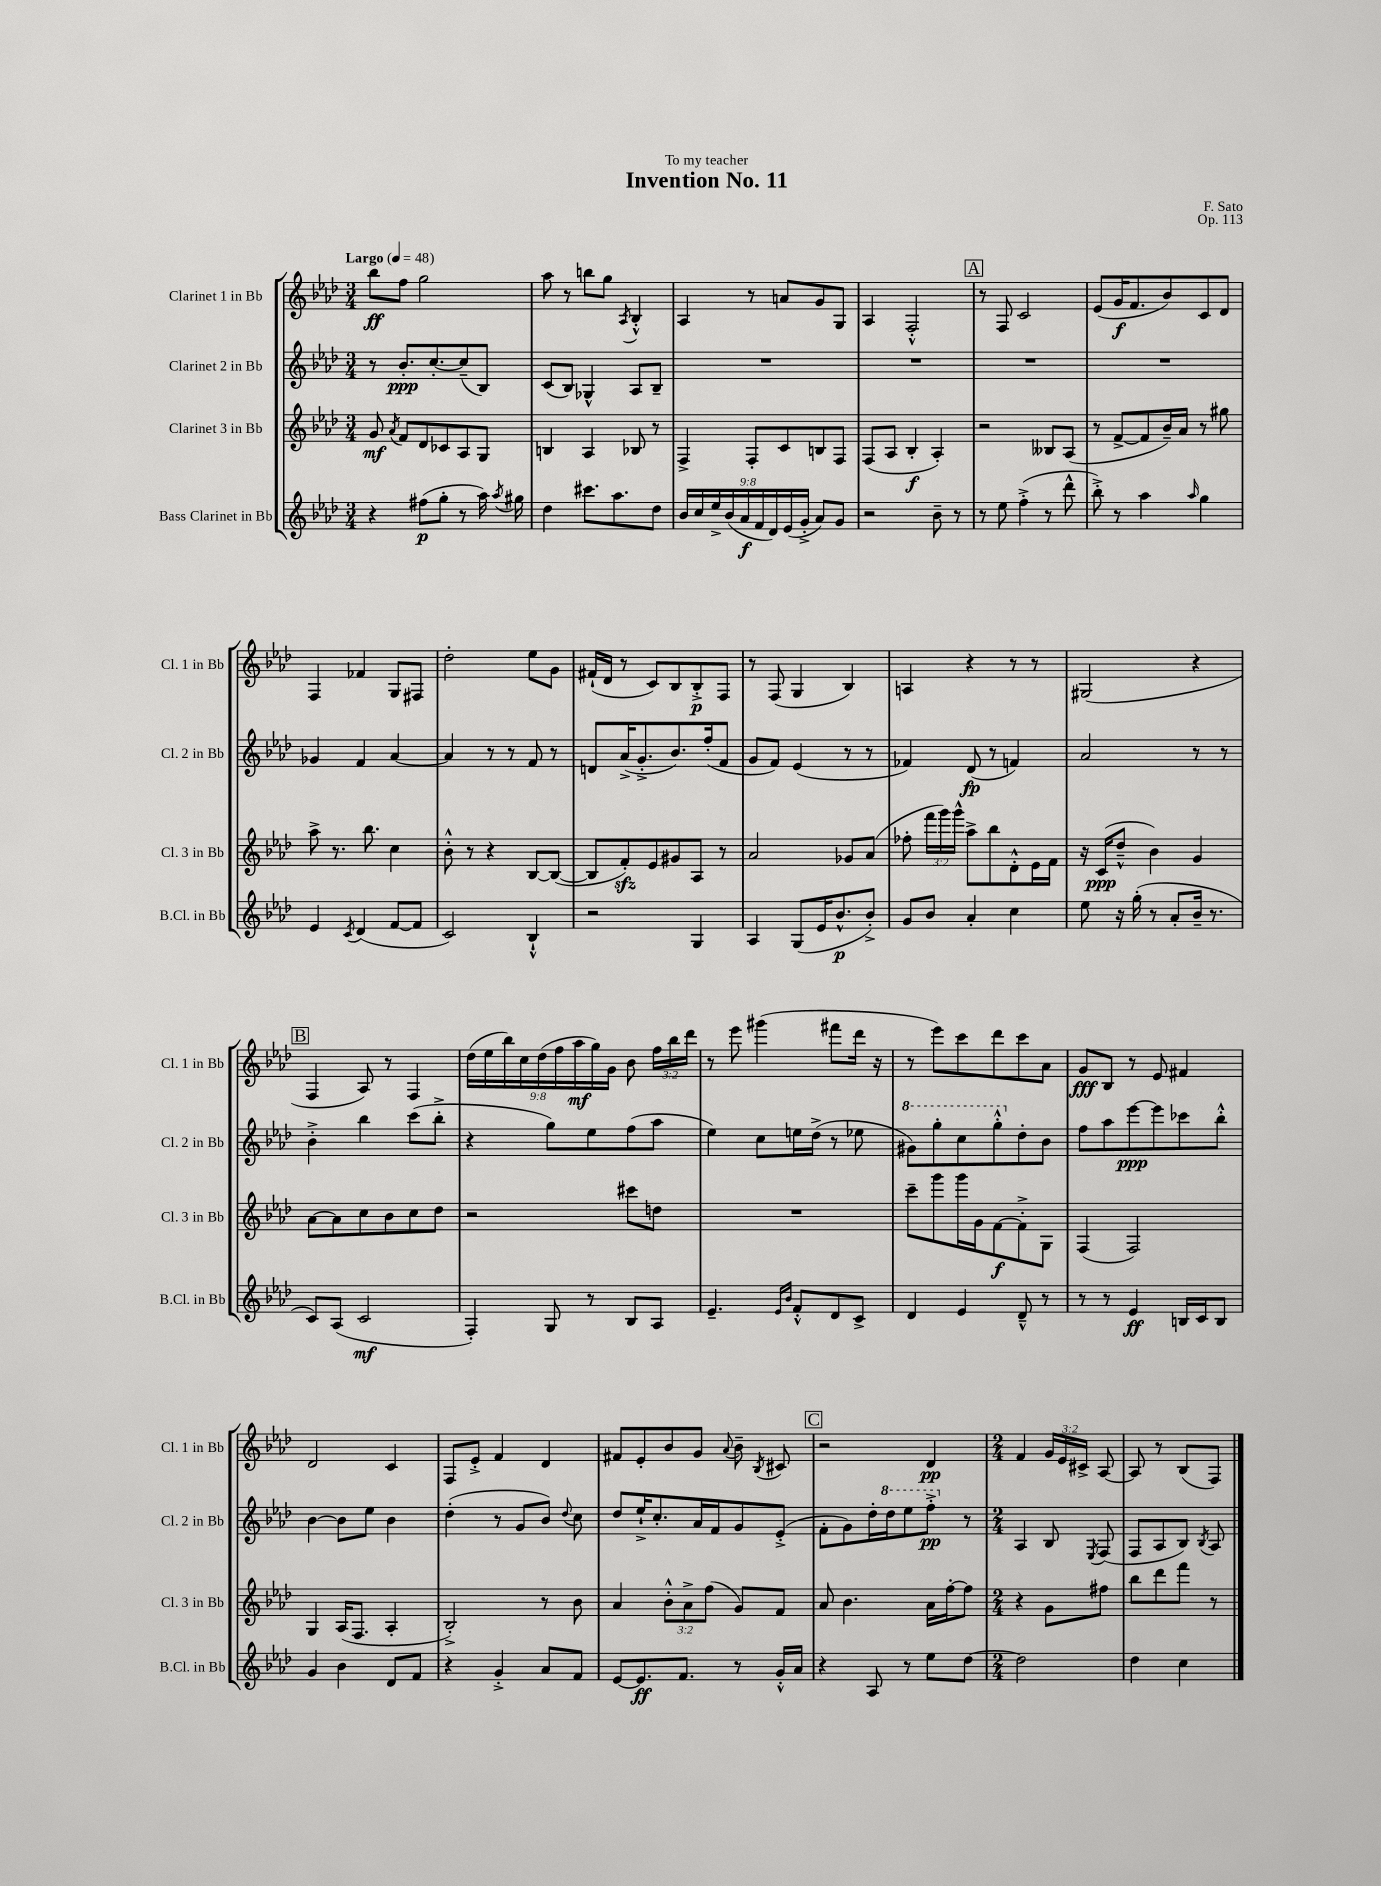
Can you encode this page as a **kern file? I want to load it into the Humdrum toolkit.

**kern	**dynam	**kern	**dynam	**kern	**dynam	**kern	**dynam
*part4	*part4	*part3	*part3	*part2	*part2	*part1	*part1
*staff4	*staff4	*staff3	*staff3	*staff2	*staff2	*staff1	*staff1
*I"Bass Clarinet in Bb	*	*I"Clarinet 3 in Bb	*	*I"Clarinet 2 in Bb	*	*I"Clarinet 1 in Bb	*
*I'B.Cl. in Bb	*	*I'Cl. 3 in Bb	*	*I'Cl. 2 in Bb	*	*I'Cl. 1 in Bb	*
*clefG2	*	*clefG2	*	*clefG2	*	*clefG2	*
*k[b-e-a-d-]	*	*k[b-e-a-d-]	*	*k[b-e-a-d-]	*	*k[b-e-a-d-]	*
*M3/4	*	*M3/4	*	*M3/4	*	*M3/4	*
*MM48	*	*MM48	*	*MM48	*	*MM48	*
=1	=1	=1	=1	=1	=1	=1	=1
!	!	!	!	!	!	!LO:TX:a:B:t=Largo	!
4r	.	8g/	mf	8r	.	8bb-\L	ff
.	.	8qa-/	.	.	.	.	.
.	.	8f/L	.	8.b-'/L	ppp	8ff\J	.
(8ff#X\L	p	8d-/	.	.	.	2gg\	.
.	.	.	.	[8.cc'/	.	.	.
8gg'\J	.	8c-X/	.	.	.	.	.
8r	.	8A-/	.	(8cc~/]	.	.	.
16aa-\)	.	8G/J	.	8B-/J)	.	.	.
8qaa-/	.	.	.	.	.	.	.
16gg#X\	.	.	.	.	.	.	.
=2	=2	=2	=2	=2	=2	=2	=2
4dd-\	.	4Bn/	.	(8c/L	.	8aa-\	.
.	.	.	.	8B-/J)	.	8r	.
8.ccc#X\L	.	4A-/	.	4G-X^^/	.	8bbn\L	.
.	.	.	.	.	.	8gg\J	.
8.aa-\	.	.	.	.	.	.	.
.	.	.	.	.	.	8qA-/	.
.	.	8B-X/	.	8A-/L	.	4B-'^^/	.
8dd-\J	.	8r	.	8B-~/J	.	.	.
=3	=3	=3	=3	=3	=3	=3	=3
18b-/LL	.	4F^/	.	2.r	.	4A-/	.
18cc/	.	.	.	.	.	.	.
18ee-^/	.	.	.	.	.	.	.
(18b-/	.	.	.	.	.	.	.
18a-/	f	.	.	.	.	.	.
.	.	8F'/L	.	.	.	8r	.
18f/	.	.	.	.	.	.	.
18d-/)	.	.	.	.	.	.	.
.	.	8c/	.	.	.	8an/L	.
(18e-/	.	.	.	.	.	.	.
18g'^/JJ	.	.	.	.	.	.	.
8a-/L)	.	8Bn/	.	.	.	8g/	.
8g/J	.	8F/J	.	.	.	8G/J	.
=4	=4	=4	=4	=4	=4	=4	=4
2r	.	(8F/L	.	2.r	.	4A-/	.
.	.	8A-/J	.	.	.	.	.
.	.	4B-'/	f	.	.	2F'^^/	.
8b-~\	.	4A-'/)	.	.	.	.	.
8r	.	.	.	.	.	.	.
!!LO:REH:place=s1:t=A
=5	=5	=5	=5	=5	=5	=5	=5
8r	.	2r	.	2.r	.	8r	.
8ee-\	.	.	.	.	.	8F/	.
(4ff'^\	.	.	.	.	.	2c/	.
8r	.	8B--X/L	.	.	.	.	.
8ddd-^^\	.	(8A-/J	.	.	.	.	.
=6	=6	=6	=6	=6	=6	=6	=6
8bb-'^\)	.	8r	.	2.r	.	(8e-/L	.
8r	.	[8f^/L	.	.	.	16g/K	f
.	.	.	.	.	.	8.f/	.
4aa-\	.	8f/]	.	.	.	.	.
.	.	16b-~/L)	.	.	.	8b-/)	.
.	.	16a-/JJ	.	.	.	.	.
16qqaa-/	.	.	.	.	.	.	.
4gg\	.	8r	.	.	.	8c/	.
.	.	8gg#X\	.	.	.	8d-/J	.
!!LO:LB:g=z
=7	=7	=7	=7	=7	=7	=7	=7
4e-/	.	8aa-^\	.	4g-X/	.	4F/	.
.	.	8.r	.	.	.	.	.
8qc/	.	.	.	.	.	.	.
(4d-/	.	.	.	4f/	.	4f-X/	.
.	.	8.bb-\	.	.	.	.	.
[8f/L	.	4cc\	.	[4a-/	.	8G/L	.
8f/J]	.	.	.	.	.	8F#X/J	.
=8	=8	=8	=8	=8	=8	=8	=8
2c/)	.	8b-'^^\	.	4a-/]	.	2dd-'\	.
.	.	8r	.	.	.	.	.
.	.	4r	.	8r	.	.	.
.	.	.	.	8r	.	.	.
4B-`^^/	.	[8B-/L	.	8f/	.	8ee-\L	.
.	.	(8B-/J_	.	8r	.	8g\J	.
=9	=9	=9	=9	=9	=9	=9	=9
2r	.	8B-/L]	.	8dn/L	.	(16f#X`/LL	.
.	.	.	.	.	.	16d-/JJ	.
.	.	8fzz'/)	.	(16a-^/K	.	8r	.
.	.	.	.	8.g'^/	.	.	.
.	.	8e-/	.	.	.	8c/L)	.
.	.	8g#X/	.	8.b-/)	.	8B-/	.
4G/	.	8A-/J	.	.	.	8B-'^/	p
.	.	.	.	(16ff'/k	.	.	.
.	.	8r	.	8f/J	.	8F/J	.
=10	=10	=10	=10	=10	=10	=10	=10
4A-/	.	2a-/	.	8g/L	.	8r	.
.	.	.	.	8f/J)	.	(8F/	.
(8G/L	.	.	.	(4e-/	.	4G/	.
16e-/K	.	.	.	.	.	.	.
8.b-^^/	p	.	.	.	.	.	.
.	.	8g-X/L	.	8r	.	4B-/)	.
8b-'^/J)	.	(8a-/J	.	8r	.	.	.
=11	=11	=11	=11	=11	=11	=11	=11
8g/L	.	8ff-X'\	.	4f-X/)	.	4An/	.
8b-/J	.	24fff\LL	.	.	.	.	.
.	.	24ggg\)	.	.	.	.	.
.	.	24ggg^^\JJ	.	.	.	.	.
4a-'/	.	8aa-^\L	.	(8d-/	fp	4r	.
.	.	8bb-\	.	8r	.	.	.
4cc\	.	8d-'^^\	.	4fn/)	.	8r	.
.	.	16e-\L	.	.	.	8r	.
.	.	16f\JJ	.	.	.	.	.
=12	=12	=12	=12	=12	=12	=12	=12
8ee-\	.	16r	.	2a-/	.	(2G#X/	.
.	.	(16c/KL	ppp	.	.	.	.
16r	.	8dd-~^^/J	.	.	.	.	.
(16gg'\	.	.	.	.	.	.	.
8r	.	4b-\)	.	.	.	.	.
8a-'/L	.	.	.	.	.	.	.
16b-~/Jk	.	4g/	.	8r	.	4r	.
8.r	.	.	.	.	.	.	.
.	.	.	.	8r	.	.	.
!!LO:LB:g=z
!!LO:REH:place=s1:t=B
=13	=13	=13	=13	=13	=13	=13	=13
8c/L)	.	[8a-\L	.	4b-'^\	.	4F/	.
(8A-/J	.	8a-\]	.	.	.	.	.
2c/	mf	8cc\	.	4bb-\	.	8A-/)	.
.	.	8b-\	.	.	.	8r	.
.	.	8cc\	.	(8ccc\L	.	4F/	.
.	.	8dd-\J	.	8bb-'^\J	.	.	.
=14	=14	=14	=14	=14	=14	=14	=14
4F'/)	.	2r	.	4r	.	(18dd-\LL	.
.	.	.	.	.	.	18ee-\	.
.	.	.	.	.	.	18bb-\)	.
.	.	.	.	.	.	18cc\	.
.	.	.	.	.	.	(18dd-\	.
8G/	.	.	.	8gg\L)	.	.	.
.	.	.	.	.	.	18ff\	.
.	.	.	.	.	.	18aa-\	mf
8r	.	.	.	8ee-\	.	.	.
.	.	.	.	.	.	18gg\)	.
.	.	.	.	.	.	18g\JJ	.
8B-/L	.	8ccc#X\L	.	(8ff\	.	8b-\	.
8A-/J	.	8ddn\J	.	8aa-\J	.	24ff\LL	.
.	.	.	.	.	.	24bb-\	.
.	.	.	.	.	.	24ddd-\JJ	.
=15	=15	=15	=15	=15	=15	=15	=15
4.e-~/	.	2.r	.	4ee-\)	.	8r	.
.	.	.	.	.	.	8eee-\	.
.	.	.	.	8cc\L	.	(4ggg#X\	.
16qqe-/LL	.	.	.	.	.	.	.
16qqb-/JJ	.	.	.	.	.	.	.
8f'^^/L	.	.	.	16een\L	.	.	.
.	.	.	.	(16dd-^\JJ	.	.	.
8d-/	.	.	.	8r	.	8fff#X\L	.
8c^/J	.	.	.	8ee-X\	.	16ddd-\Jk	.
.	.	.	.	.	.	16r	.
=16	=16	=16	=16	=16	=16	=16	=16
*	*	*	*	*8va	*	*	*
4d-/	.	8ccc~\L	.	8gg#X\L)	.	8r	.
.	.	8ggg\	.	8ggg'\	.	8eee-\L)	.
4e-/	.	16ggg\L	.	8ccc\	.	8ccc\	.
.	.	16g\J	.	.	.	.	.
.	.	[8f\	f	8ggg'^^\	.	8ddd-\	.
*	*	*	*	*X8va	*	*	*
8d-~^^/	.	8f'^\]	.	8dd-'\	.	8ccc\	.
8r	.	8G\J	.	8b-\J	.	8a-\J	.
=17	=17	=17	=17	=17	=17	=17	=17
8r	.	(4F/	.	8ff\L	.	8g/L	fff
8r	.	.	.	8aa-\	.	8B-/J	.
4e-/	ff	2F/)	.	[8eee-\	ppp	8r	.
.	.	.	.	8eee-\]	.	8e-/	.
16Bn/LL	.	.	.	8ccc-X\	.	4f#X/	.
16c/J	.	.	.	.	.	.	.
8B/J	.	.	.	8bb-'^^\J	.	.	.
!!LO:LB:g=z
=18	=18	=18	=18	=18	=18	=18	=18
4g/	.	4G/	.	[4b-\	.	2d-/	.
4b-\	.	(16A-/KL	.	8b-\L]	.	.	.
.	.	8.F/J	.	.	.	.	.
.	.	.	.	8ee-\J	.	.	.
8d-/L	.	4A-'/	.	4b-\	.	4c/	.
8f/J	.	.	.	.	.	.	.
=19	=19	=19	=19	=19	=19	=19	=19
4r	.	2B-'^/)	.	(4dd-'\	.	8F/L	.
.	.	.	.	.	.	8e-'^/J	.
4g'^/	.	.	.	8r	.	4f/	.
.	.	.	.	8g/L	.	.	.
8a-/L	.	8r	.	8b-/J)	.	4d-/	.
.	.	.	.	8qqdd-/	.	.	.
8f/J	.	8b-\	.	8cc\	.	.	.
=20	=20	=20	=20	=20	=20	=20	=20
[8e-/L	.	4a-/	.	8dd-/L	.	8f#X/L	.
8.e-/]	ff	.	.	16ee-`^/K	.	8e-'/	.
.	.	.	.	8.cc'/	.	.	.
.	.	12b-'^^\L	.	.	.	8b-/	.
8.f/J	.	.	.	.	.	.	.
.	.	12a-^\	.	.	.	.	.
.	.	.	.	16a-/L	.	8g/J	.
.	.	(12ff\J	.	.	.	.	.
.	.	.	.	16f/J	.	.	.
.	.	.	.	.	.	8qqa-/	.
8r	.	8g/L)	.	8g/	.	8b-~\	.
.	.	.	.	.	.	8qB-/	.
16g'^^/LL	.	8f/J	.	(8e-'^/J	.	8c#X/	.
16a-/JJ	.	.	.	.	.	.	.
!!LO:REH:place=s1:t=C
=21	=21	=21	=21	=21	=21	=21	=21
4r	.	8a-/	.	8f'\L	.	2r	.
.	.	4.b-\	.	8g\)	.	.	.
8A-/	.	.	.	16dd-'\L	.	.	.
*	*	*	*	*8va	*	*	*
.	.	.	.	16ddd-\J	.	.	.
8r	.	.	.	8eee-\	.	.	.
8ee-\L	.	16a-\LL	.	8fff'^\J	pp	4d-/	pp
.	.	[16ff'\J	.	.	.	.	.
*	*	*	*	*X8va	*	*	*
[8dd-\J	.	8ff\J]	.	8r	.	.	.
=22	=22	=22	=22	=22	=22	=22	=22
*M2/4	*	*M2/4	*	*M2/4	*	*M2/4	*
2dd-\]	.	4r	.	4A-/	.	4f/	.
.	.	8g\L	.	8B-/	.	24g/LL	.
.	.	.	.	.	.	24e-/	.
.	.	.	.	.	.	24c#X^/JJ	.
.	.	.	.	8qE-/	.	.	.
.	.	8ff#X\J	.	(8F/	.	[8A-/	.
=23	=23	=23	=23	=23	=23	=23	=23
4dd-\	.	8bb-\L	.	8F/L	.	8A-/]	.
.	.	8ddd-\	.	8A-/	.	8r	.
4cc\	.	8fff\J	.	8B-/J)	.	(8B-/L	.
.	.	.	.	8qB-/	.	.	.
.	.	8r	.	8A-/	.	8F/J)	.
==	==	==	==	==	==	==	==
*-	*-	*-	*-	*-	*-	*-	*-
